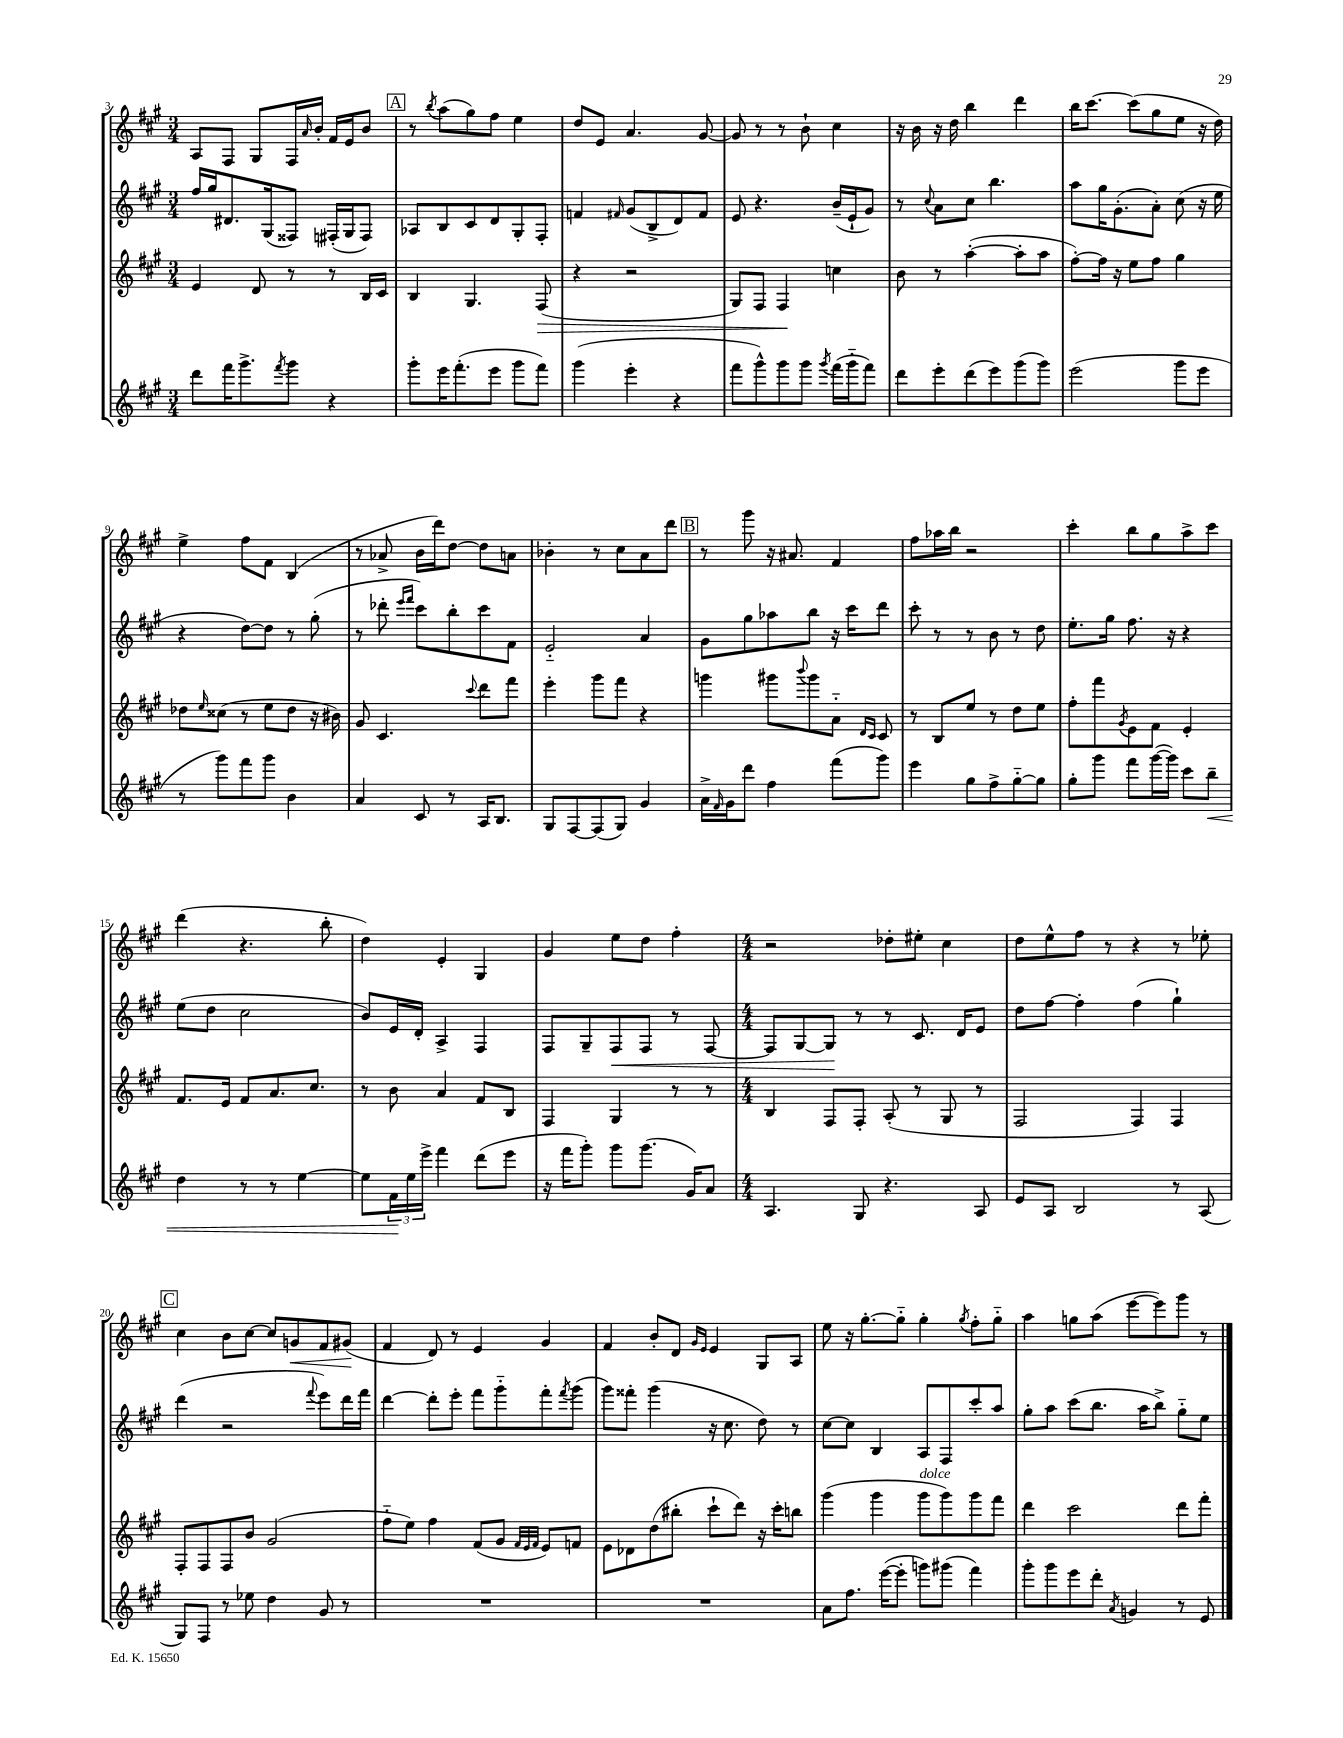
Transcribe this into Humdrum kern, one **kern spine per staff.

**kern	**kern	**kern	**kern
*staff4	*staff3	*staff2	*staff1
*clefG2	*clefG2	*clefG2	*clefG2
*k[f#c#g#]	*k[f#c#g#]	*k[f#c#g#]	*k[f#c#g#]
*M3/4	*M3/4	*M3/4	*M3/4
8ddd	4e	16ff#	8A
.	.	16gg#	.
16fff#	.	8.d#	8F#
8.ggg#^	.	.	.
.	8d	.	8G#
.	.	(16G#	.
8qfff#	.	.	.
8ggg#	8r	8F##)	16F#
.	.	.	16qqa
.	.	.	16b'
4r	8r	(16F#'	16f#
.	.	16G#	16e
.	16B	8F#)	8b
.	16c#	.	.
=	=	=	=
8ggg#'	4B	8A-	8r
.	.	.	8qbb
16eee	.	8B	(8aa
(8.fff#'	.	.	.
.	4.G#	8c#	8gg#)
8eee	.	8d	8ff#
8ggg#	.	8G#'	4ee
8fff#)	(8F#	8F#'	.
=	=	=	=
(4ggg#	4r	4f	8dd
.	.	.	8e
.	.	16qqf#	.
4eee'	2r	(8g#	4.a
.	.	8B^	.
4r	.	8d)	.
.	.	8f#	[8g#
=	=	=	=
8fff#	8G#)	8e	8g#]
8ggg#^^)	8F#	4.r	8r
8ggg#	4F#	.	8r
8ggg#	.	.	8b`
8qggg#	.	.	.
(16fff#	4cc	(16b~	4cc#
16ggg#'~	.	16e`	.
8fff#)	.	8g#)	.
=	=	=	=
8ddd	8b	8r	16r
.	.	.	16b
.	.	8qqcc#	.
8eee'	8r	8a	16r
.	.	.	16dd
(8ddd	([4aa'	8cc#	4bb
8eee)	.	4.bb	.
(8ggg#	8aa']	.	4ddd
8ggg#)	8aa	.	.
=	=	=	=
(2eee	[8ff#')	8aa	16bb
.	.	.	[8.ccc#
.	16ff#]	16gg#	.
.	16r	(8.g#'	.
.	8ee	.	(8ccc#]
.	8ff#	8a')	8gg#
8ggg#	4gg#	(8cc#	8ee
8eee	.	16r	16r
.	.	16ee	16dd)
=	=	=	=
8r	8dd-	4r	4ee^
.	16qqee	.	.
8ggg#)	(8cc##	.	.
8fff#	8r	[8dd)	8ff#
8ggg#	8ee	8dd]	8f#
4b	8dd-	8r	(4B
.	16r	(8gg#'	.
.	16b#)	.	.
=	=	=	=
4a	8g#	8r	8r
.	4.c#	8ddd-'	8a-^
.	.	16qqeee	.
.	.	16qqfff#	.
8c#	.	8ccc#)	16b
.	.	.	16ddd)
8r	.	8bb'	[8dd
.	8qqccc#	.	.
16A	8ddd	8ccc#	8dd]
8.B	.	.	.
.	8fff#	8f#	8a
=	=	=	=
8G#	4eee'	2e'~	4b-'
[8F#	.	.	.
(8F#]	8ggg#	.	8r
8G#)	8fff#	.	8cc#
4g#	4r	4a	8a
.	.	.	8ddd
=	=	=	=
16a^	4ggg	8g#	8r
16qqf#	.	.	.
16g#	.	.	.
8ddd	.	8gg#	8ggg#
4ff#	8ggg#	8aa-	16r
.	.	.	8.a#
.	8qqbbb	.	.
.	8ggg#	8bb	.
(8fff#	8a'~	16r	4f#
.	.	16ccc#	.
.	16qqd	.	.
.	16qqc#	.	.
8ggg#)	8c#	8ddd	.
=	=	=	=
4eee	8r	8ccc#'	8ff#
.	8B	8r	16aa-
.	.	.	16bb
8gg#	8ee	8r	2r
8ff#^	8r	8b	.
[8gg#'~	8dd	8r	.
8gg#]	8ee	8dd	.
=	=	=	=
8gg#'	8ff#'	8.ee'	4ccc#'
8ggg#	8fff#	.	.
.	.	16gg#	.
.	8qg#	.	.
8fff#	8e	8.ff#	8bb
([16ggg#	8f#	.	8gg#
16ggg#])	.	16r	.
8ccc#	4e'	4r	8aa^
8bb~	.	.	8ccc#
=	=	=	=
4dd	8.f#	(8ee	(4ddd
.	.	8dd	.
.	16e	.	.
8r	8f#	2cc#	4.r
8r	8.a	.	.
[4ee	.	.	.
.	8.cc#	.	.
.	.	.	8bb'
=	=	=	=
8ee]	8r	8b)	4dd)
24f#	8b	16e	.
24ee	.	.	.
.	.	16d'	.
24eee^	.	.	.
4fff#	4a	4A^	4e'
(8ddd	8f#	4F#	4G#
8eee	8B	.	.
=	=	=	=
16r	4F#	8F#	4g#
16fff#	.	.	.
8ggg#')	.	8G#~	.
8ggg#	4G#	8F#	8ee
(8.ggg#	.	8F#	8dd
.	8r	8r	4ff#'
16g#)	.	.	.
8a	8r	[8F#	.
=	=	=	=
*M4/4	*M4/4	*M4/4	*M4/4
4.A	4B	8F#]	2r
.	.	[8G#	.
.	8F#	8G#]	.
8G#	8F#'	8r	.
4.r	(8A'	8r	8dd-'
.	8r	8.c#	8ee#'
.	8G#	.	4cc#
.	.	16d	.
8A	8r	8e	.
=	=	=	=
8e	2F#	8dd	8dd
8A	.	[8ff#	8ee^^
2B	.	4ff#']	8ff#
.	.	.	8r
.	4F#)	(4ff#	4r
8r	4F#	4gg#`)	8r
(8A	.	.	8ee-'
=	=	=	=
8G#)	8F#'	(4ddd	4cc#
8F#	8F#	.	.
8r	8F#	2r	8b
8ee-	8b	.	[8cc#
4dd	(2g#	.	8cc#]
.	.	.	8g
.	.	8qqfff#	.
8g#	.	8eee)	8f#
8r	.	16ddd	(8g#
.	.	16fff#	.
=	=	=	=
1r	8ff#'~	[4ddd	4f#
.	8ee)	.	.
.	4ff#	8ddd']	8d)
.	.	8eee'	8r
.	(8f#	8fff#	4e
.	8g#	8ggg#'~	.
.	32qqf#	.	.
.	32qqe	.	.
.	32qqf#	.	.
.	8e)	8fff#'	4g#
.	.	8qfff#	.
.	8f	(8ggg#	.
=	=	=	=
1r	8e	8ggg#)	4f#
.	8d-	8fff##'	.
.	(8dd	(4ggg#	8b'
.	8bb#'	.	8d
.	.	.	16qqg#
.	.	.	16qqe
.	8ccc#`	16r	4e
.	.	8.cc#	.
.	8ddd)	.	.
.	16r	8dd)	8G#
.	16ccc#'	.	.
.	8bb	8r	8A
=	=	=	=
8a	(4ggg#	[8cc#	8ee
8.ff#	.	8cc#]	16r
.	.	.	[8.gg#'
.	4ggg#	4B	.
([16eee	.	.	.
8eee']	.	.	8gg#'~]
8ggg)	8ggg#	8A	4gg#'
(8ggg#	8ggg#)	8F#	.
.	.	.	8qgg#
4fff#)	8ggg#	8ccc#'	8ff#'
.	8fff#	8aa	8gg#'~
=	=	=	=
8ggg#'	4ddd	8gg#'	4aa
8ggg#	.	8aa	.
8eee	2ccc#	(8ccc#	8gg
8ddd'	.	8.bb	(8aa
8qa	.	.	.
4g	.	.	[8eee
.	.	16aa	.
.	.	8bb^)	8eee])
8r	8ddd	8gg#'~	8ggg#
8e	8fff#'	8ee	8r
==	==	==	==
*-	*-	*-	*-
